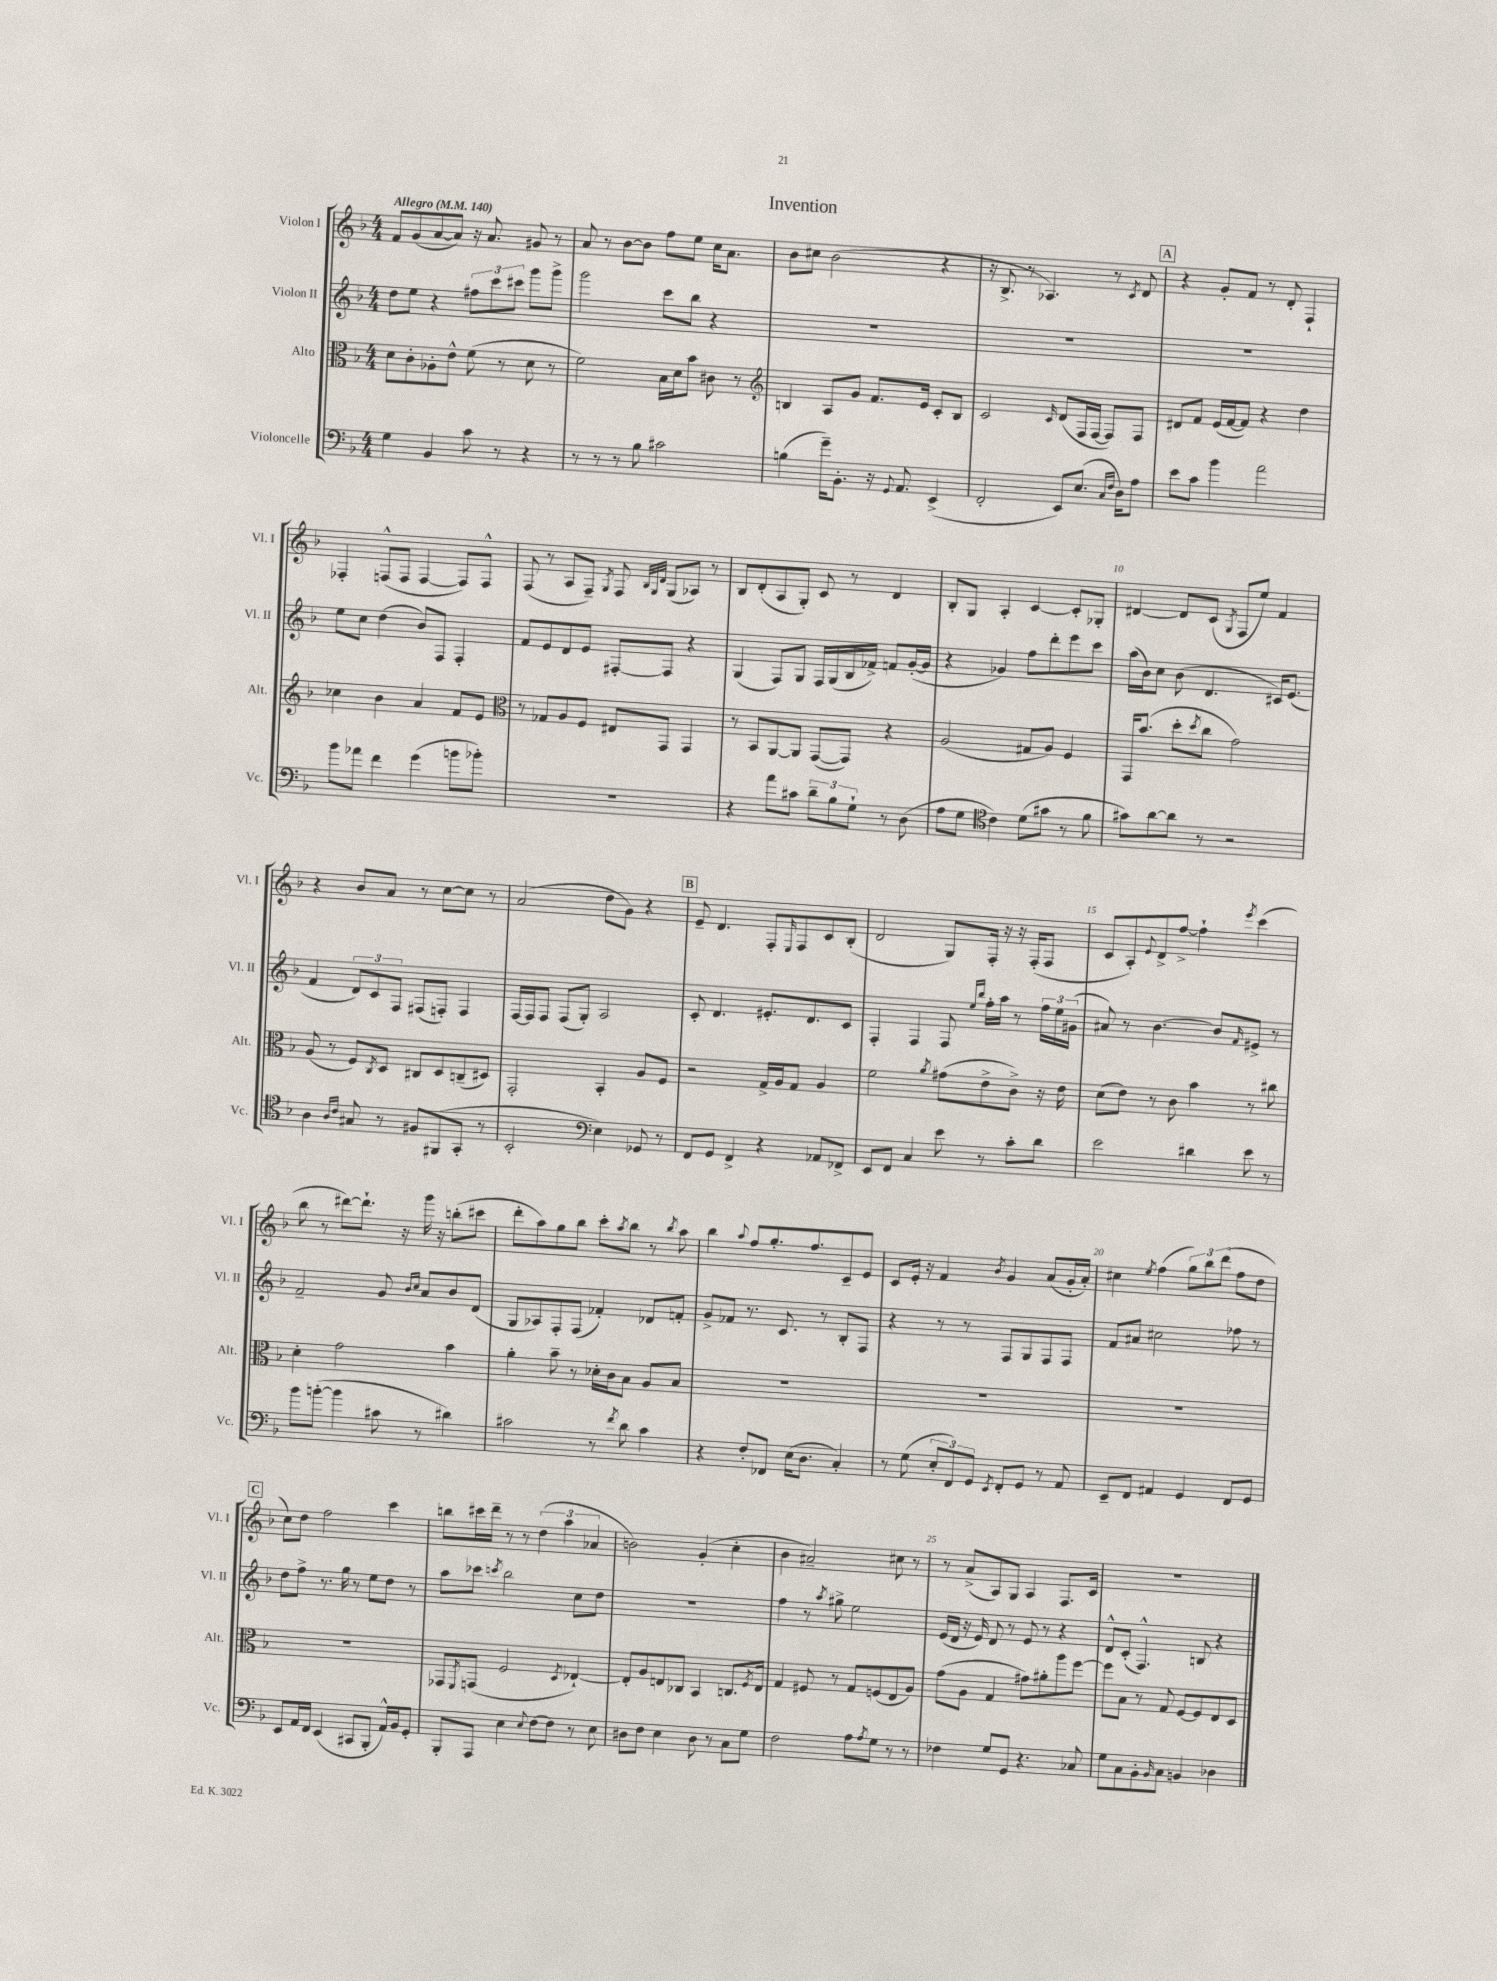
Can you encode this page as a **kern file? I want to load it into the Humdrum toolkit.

**kern	**kern	**kern	**kern
*staff4	*staff3	*staff2	*staff1
*clefF4	*clefC3	*clefG2	*clefG2
*k[b-]	*k[b-]	*k[b-]	*k[b-]
*M4/4	*M4/4	*M4/4	*M4/4
*MM140	*MM140	*MM140	*MM140
4G	8d	8dd	8f
.	8c'	8ee	(8g
4BB-	8A-'	4r	[8a
.	8e^^	.	8a])
8c	(8f	12ff#	16r
.	.	.	8.a
.	.	12ccc	.
8r	8r	.	.
.	.	12ccc#	.
4r	8d	8ggg	8g#
.	8r	8ggg^	8r
=	=	=	=
8r	2f)	2ggg	8a
8r	.	.	8r
8r	.	.	[8b-
8B-	.	.	8b-]
2c#	16B-	8ccc	8ff
.	16d	.	.
.	8b-	8bb-	8ee
.	8c#	4r	16cc
.	.	.	8.a
.	8r	.	.
=	=	=	=
*	*clefG2	*	*
(4B	4B	1r	8b-
.	.	.	8cc#
16g~)	8A	.	(2b-
8.BB-'	.	.	.
.	8g	.	.
16r	8.f	.	.
8qqGG	.	.	.
8.AA	.	.	.
.	16e	.	.
(4EE^	8c'	.	4r
.	8B	.	.
=	=	=	=
2FF'	2c	1r	16r
.	.	.	8.B-^
.	.	.	8r
.	.	.	4.A-)
.	16qqc	.	.
8EE)	(8d	.	.
(8.E	16F	.	.
.	[16F	.	.
.	8F])	.	8r
16qqC	.	.	.
16qqF	.	.	.
16D)	.	.	.
.	.	.	8qc
8A	8F	.	8d
=	=	=	=
8e	8d#	1r	4r
8c	8f	.	.
4b-	(16e	.	8g'
.	[16f	.	.
.	8f])	.	8f
2a	4r	.	8r
.	.	.	8d'
.	4dd	.	4F`
=	=	=	=
8b-	4cc-	8ee	4F-'
8a-	.	8cc	.
4f	4b-	(4dd	(8F^^
.	.	.	8F
(4g	4a	8b-)	[4F
.	.	8F	.
8b	8f	4F'	8F])
8b-')	8e	.	8F^^
=	=	=	=
*	*clefC3	*	*
1r	8r	8f	(8F
.	8G-	8e	8r
.	8A	8d	8A
.	8F	8e	8F~)
.	.	.	8qG
.	8E#	[8F#'	8F
.	.	.	32qqB-
.	.	.	32qqG
.	.	.	32qqd
.	8GG	8F#]	(8G
.	4GG	4r	8A-)
.	.	.	8r
=	=	=	=
4r	8r	(4G	8B-
.	8BB-	.	(8d'
8a	[8AA	8F)	8A
8c#	8AA]	8G	8G')
12d~	([8GG	16F	8c
.	.	(16G	.
12B-	.	.	.
.	8GG])	16B-	8r
12G`	.	.	.
.	.	16f-^)	.
8r	4r	8f	4d
(8D	.	([16g'	.
.	.	16g]	.
=	=	=	=
8A	(2A	4r	8B-'
8G	.	.	8G
*clefC4	*	*	*
4c)	.	4g-)	4A'
(8d	8G#	8ff	[4c
8g#	8A)	8ddd'	.
8r	4F	8eee	8c']
8f	.	8ccc	8G-'
=	=	=	=
8g#)	16GG	(16aa	[4d#
.	(8.b-	16b-)	.
[8a	.	8cc	.
8a]	8dd'	(8b-	8d#]
.	8qdd	.	.
8r	8cc	4.d	(8c
.	.	.	8qG
2r	2g)	.	8F
.	.	.	8ee)
.	.	16c#)	4f
.	.	(8.e	.
=	=	=	=
4A	(8A	4f	4r
.	8r	.	.
16qqA	.	.	.
16qqc	.	.	.
8G#	8F)	12d)	8b-
.	.	12c	.
.	8qC	.	.
8r	8D	.	8a
.	.	12F	.
8F#	8C#	(8F#	8r
(8FF#	8D	8F')	[8cc
8GG'	(8C~	4F	8cc]
8r	8D#)	.	8r
=	=	=	=
2BB-'	2GG'	[16F	(2a
.	.	16F]	.
.	.	8F	.
.	.	(8F	.
.	.	8G')	.
*clefF4	*	*	*
4E)	4BB-'	2A	8dd
.	.	.	8g)
8GG-	8A	.	4r
8r	8F	.	.
=	=	=	=
8FF	2r	8c'	8e~
8GG	.	4.d	4.d
4FF^	.	.	.
4r	16G^	8.e#'	8F'
.	16A	.	.
.	.	.	16qqE
.	8G	.	8F
.	.	8.d	.
8AA-	4A	.	8c
8FF-^	.	8c	(8B-'
=	=	=	=
8EE	2f	4F'	2d
8FF	.	.	.
4C	.	4F	.
.	8qa	.	.
8e	(8g#	8F	8G)
.	.	16qqee	.
.	.	16qqbb-	.
8r	8e^	16ff'	16F'
.	.	16aa	16r
8c'	8c^)	8r	16r
.	.	.	(16F'
8d	16r	24ff	8F
.	.	24ee	.
.	16e	.	.
.	.	(24g#	.
=	=	=	=
2e	(8d	8a#)	8c
.	8e)	8r	8A')
.	.	.	8qqe
.	8r	[4.b-	8d^
.	8c	.	[8ff^
4d#	4b-	.	4ff`]
.	.	8b-]	.
.	.	16qqf	8qeee
8e	8r	8e#^	(4ccc
8r	8cc#	8r	.
=	=	=	=
8b-	4d'	2f~	8bb-
([8b'	.	.	8r
4b]	2g	.	[8ddd#)
.	.	.	8.ddd#`]
8c#	.	8g	.
.	.	.	16r
.	.	16qqb-	.
.	.	16qqcc	.
8r	.	8a	16ggg
.	.	.	16r
4d#)	4b-	8b-	(8bb'
.	.	(8d	8ccc#
=	=	=	=
2c#	4a'	8G	8ddd'
.	.	8A-)	8aa)
.	8b-~	8F'	8gg
.	8r	(8F	8bb-
8r	16d-'	4f-')	8ccc'
.	16c	.	.
8qf	.	.	8qaa
8d	8B-	.	8bb-
4c#	8A	8d-	8r
.	.	.	8qbb-
.	8B-	8f'	8aa
=	=	=	=
4r	1r	8g^	4bb-
.	.	8f-	.
.	.	.	8qqaa
8F'	.	8.r	8ff
8FF-	.	.	8.gg'
.	.	8.c	.
(16E	.	.	.
8.D	.	.	8.ff
.	.	8r	.
4C')	.	8B-'	8c~
.	.	8F	8e
=	=	=	=
8r	1r	4r	8c
(8G	.	.	16e'
.	.	.	16r
12E'	.	8r	4f
12FF)	.	.	.
.	.	8r	.
12GG	.	.	.
8qEE	.	.	8qb-
8FF'	.	8F	4g
8GG	.	8G	.
8r	.	8F	(8a
8AA	.	8F	16g'
.	.	.	16a')
=	=	=	=
8EE~	1r	8f	4cc#
8FF	.	8a#	.
.	.	.	8qee
4AA#	.	2cc#	(4ff
4GG	.	.	12gg)
.	.	.	12bb-
.	.	.	(12ddd
8FF	.	8ff-	8ff
8GG	.	8r	8dd
=	=	=	=
8EE	1r	8dd	8cc)
16AA	.	8ff^	8dd
16FF	.	.	.
(4EE	.	8.r	2ff
.	.	16gg	.
8CC#	.	8r	.
8BBB-'	.	8ee	.
16AA^^)	.	8dd	4ccc
16BB-	.	.	.
8GG'	.	8r	.
=	=	=	=
8BBB-'	8GG-	8aa	8bb
.	8qFF	.	.
8AAA	(8GG	8ccc-	16ccc#
.	.	.	16ddd~
.	.	8qccc	.
4E	2F	2bb-	8r
.	.	.	8r
8qqE	.	.	.
[8F	.	.	(6dd
8F]	.	.	.
.	.	.	6aa
.	8qD	.	.
8r	[4E-`)	8cc	.
.	.	.	6a-
8E	.	8dd	.
=	=	=	=
8D#	8E-']	1r	2b)
8F	8A	.	.
4E	8E	.	.
.	8C-	.	.
8D#	4BB-	.	(4g'
8r	.	.	.
8C	8.C	.	4cc'
8G	.	.	.
.	8qF	.	.
.	16E	.	.
=	=	=	=
2F	4G	4ff	4b-
.	8F#	8r	2a#~)
.	.	8qaa	.
.	8r	8gg#^	.
8A	8G	2ee	.
8qA	.	.	.
8G	(8F	.	.
8r	8E	.	8cc#
8r	8A)	.	8r
=	=	=	=
4F-	(8g	(16e	8r
.	.	16d	.
.	8A	16r	(8a^
.	.	16e)	.
8G	4G	8d	8A)
8GG	.	8r	8G
4.r	8g#)	8e	4A
.	8a#'	8r	.
.	8aa	4r	8.F
8C-	[8ff	.	.
.	.	.	16c
=	=	=	=
8G	8ff]	8d^^	1r
8C	8B-	(8c'	.
8BB-'	8r	4.F^^)	.
16qqBB-	.	.	.
8C	8G	.	.
4BB	[8F	.	.
.	8F]	8B	.
4D-	8E	4r	.
.	8D	.	.
==	==	==	==
*-	*-	*-	*-
